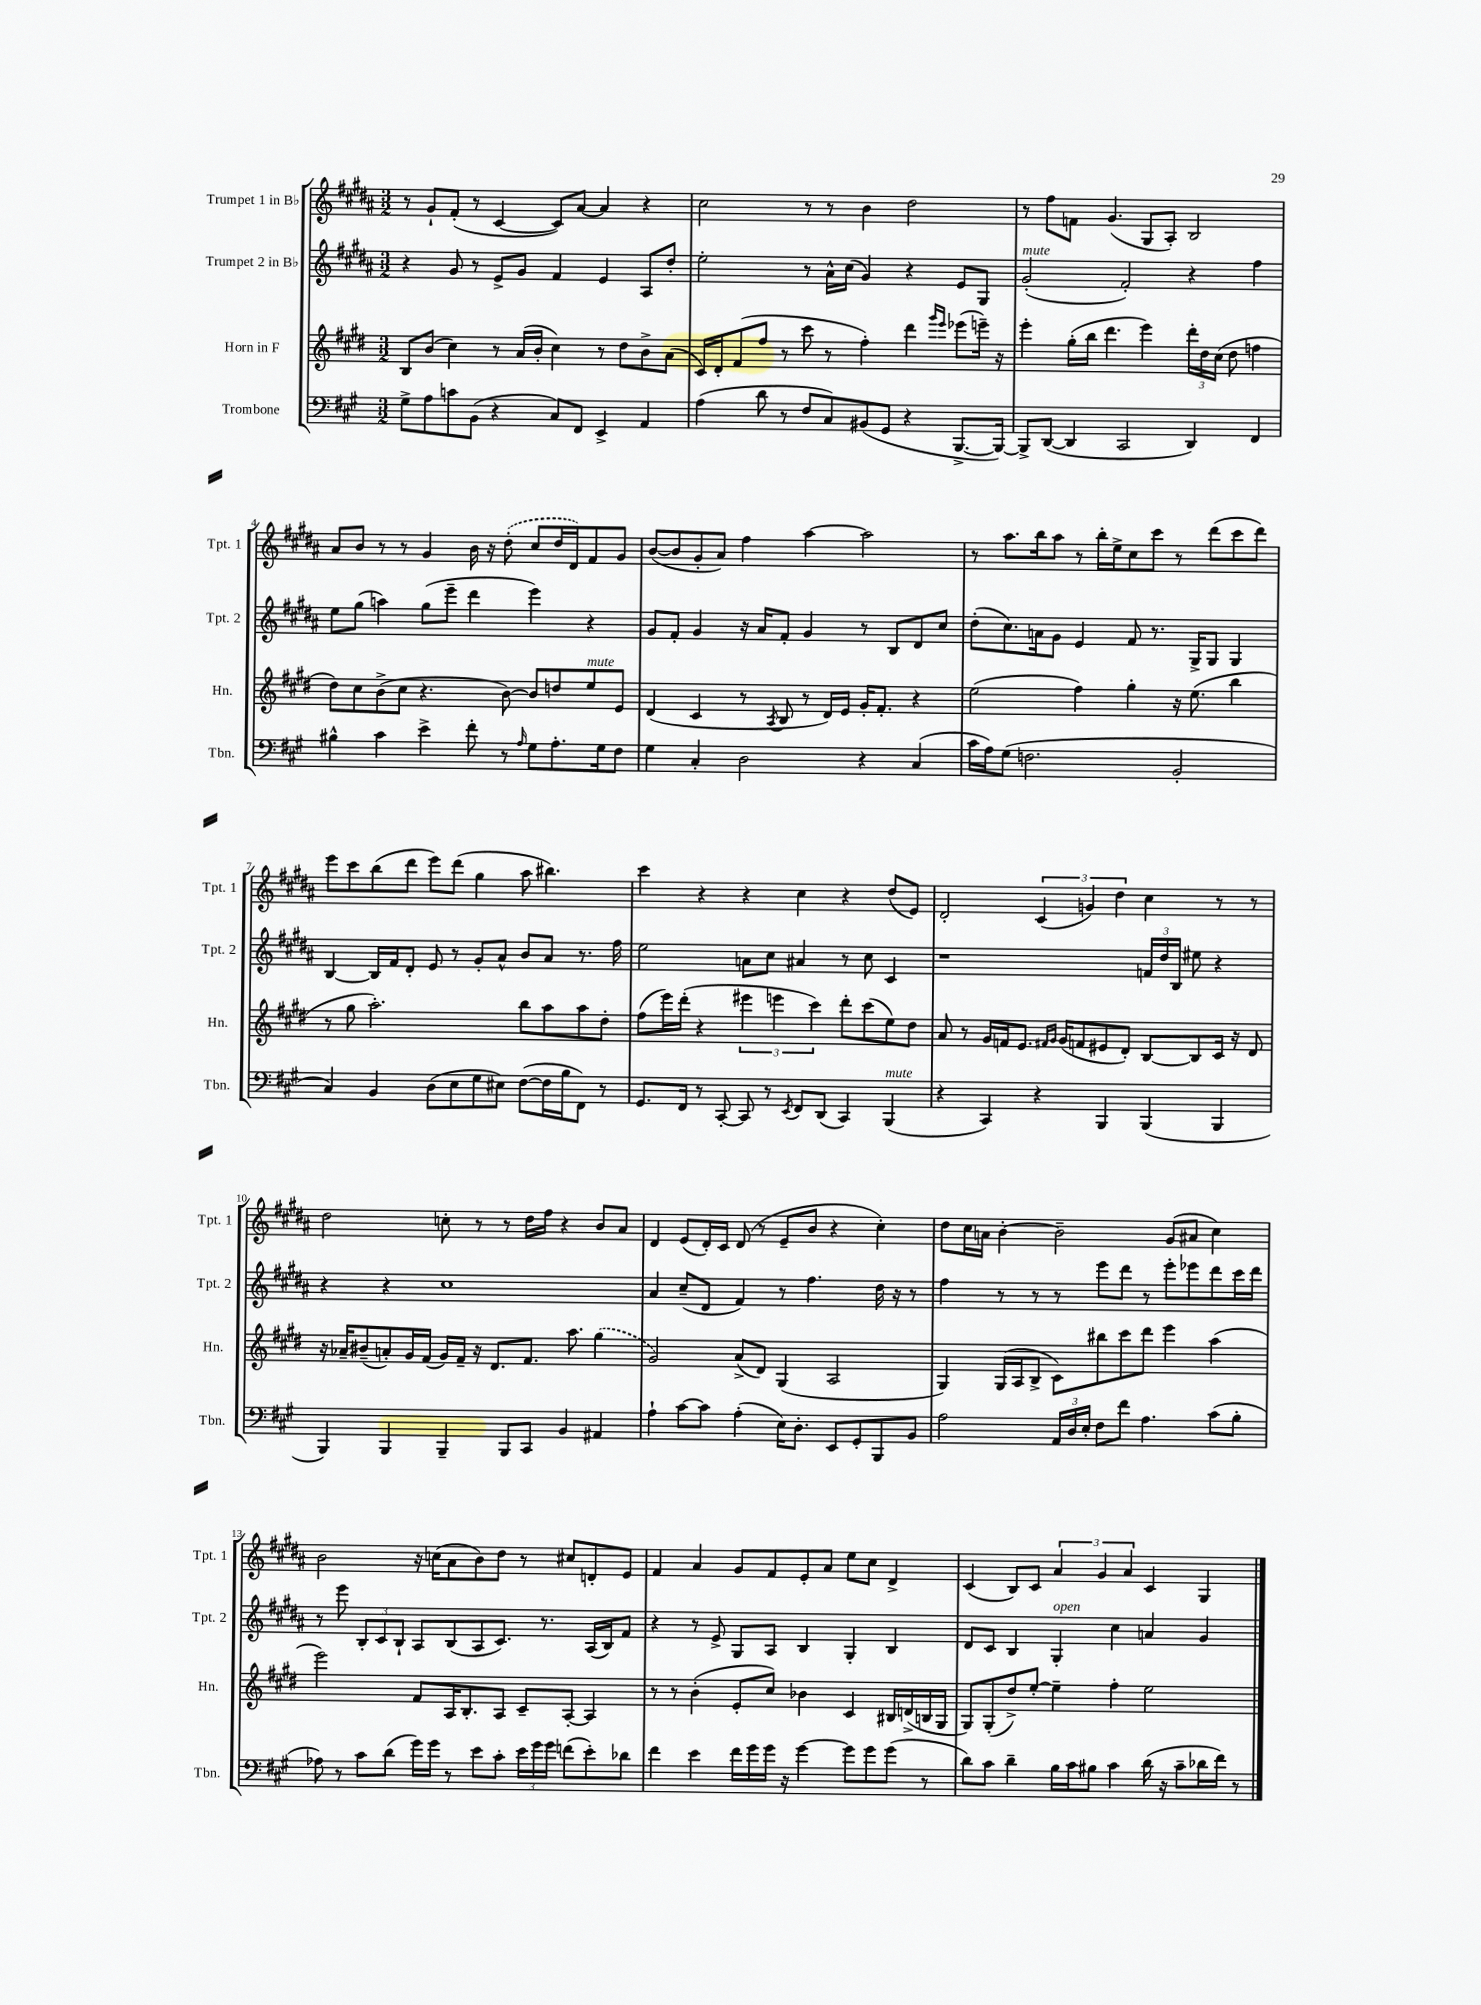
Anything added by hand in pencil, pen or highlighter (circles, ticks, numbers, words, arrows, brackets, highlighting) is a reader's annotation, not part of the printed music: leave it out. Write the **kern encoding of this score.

**kern	**kern	**kern	**kern
*part4	*part3	*part2	*part1
*staff4	*staff3	*staff2	*staff1
*I"Trombone	*I"Horn in F	*I"Trumpet 2 in B♭	*I"Trumpet 1 in B♭
*I'Tbn.	*I'Hn.	*I'Tpt. 2	*I'Tpt. 1
*clefF4	*clefG2	*clefG2	*clefG2
*k[f#c#g#]	*k[f#c#g#d#]	*k[f#c#g#d#a#]	*k[f#c#g#d#a#]
*M3/2	*M3/2	*M3/2	*M3/2
=1	=1	=1	=1
8G#^\L	8B/L	4r	8r
8A\	(8b/J	.	8g#`/L
8cn\	4cc#\)	8g#/	(8f#'/J
(8BB\J	.	8r	8r
4r	8r	8e^/L	[4c#/
.	(16a/LL	8g#/J	.
.	16b'/JJ	.	.
8C#/L)	4cc#\)	4f#/	8c#/L])
8FF#/J	.	.	[8a#/J
4EE^/	8r	4e/	4a#/]
.	8dd#\L	.	.
4AA/	8b^\	8A#/L	4r
.	(8a\J	8dd#'/J	.
=2	=2	=2	=2
(4A\	16c#/LL)	2ee'\	2cc#\
.	16d#'/J	.	.
.	(8f#/	.	.
8d\	8ff#/J	.	.
8r	8r	.	.
8F#/L	8ccc#\	8r	8r
8C#/)	8r	16a#^^\LL	8r
.	.	(16cc#\JJ	.
(8BB#X/	4ff#'\)	4g#/)	4b\
8GG#/J	.	.	.
4r	4ddd#\	4r	2dd#\
.	16qqggg#/LL	.	.
.	16qqeee/JJ	.	.
[8.BBB^/L	(8eee-X\L	8e/L	.
.	16eeen~\Jk)	8G#/J	.
16BBB/Jk_)	16r	.	.
=3	=3	=3	=3
!	!	!LO:TX:a:i:t=mute	!
8BBB^/L]	4eee'\	(2g#'/	8r
([8DD/J	.	.	8ff#\L
4DD/]	(16gg#'\LL	.	8fn\J
.	16bb\JJ	.	.
.	4.ddd#\	.	(4.g#/
2CC#/	.	2f#'/)	.
.	4eee\)	.	8G#/L
.	.	.	8A#'/J)
4DD/)	24ddd#'\LL	4r	2B/
.	24dd#\	.	.
.	(24cc#\JJ	.	.
.	8dd#\	.	.
4FF#/	4ffn\	4ff#\	.
!!LO:LB:g=z
=4	=4	=4	=4
4B#X^^\	8dd#\L)	8ee\L	8a#/L
.	8cc#\	(8gg#\J	8b/J
4c#\	(8b^\	4aan\)	8r
.	8cc#\J	.	8r
4e^\	4.r	(8gg#\L	4g#/
.	.	8eee~\J	.
8f#'\	.	4ddd#\	16b\
.	.	.	16r
8r	[8b\)	.	(8dd#'\
16qqA/	.	.	.
8G#\L	8b/L]	4eee\)	8cc#/L
8.A'\	8ddn/	.	16dd#/L
.	.	.	16d#/J)
!	!LO:TX:a:i:t=mute	!	!
.	8ee/	4r	8f#/
16G#\k	.	.	.
8F#\J	8e/J	.	8g#/J
=5	=5	=5	=5
4G#\	(4d#/	8g#/L	([8b/L
.	.	8f#'/J	8b/]
4C#'/	4c#/	4g#/	8g#'/
.	.	.	8a#/J)
2D\	8r	16r	4ff#\
.	.	16a#/KL	.
.	8qA/	.	.
.	8B/	8f#'/J	.
.	8r	4g#/	[4aa#\
.	16d#/LL)	.	.
.	16e/JJ	.	.
4r	16g#'/KL	8r	2aa#\]
.	8.f#'/J	.	.
.	.	8B/L	.
(4C#/	4r	8d#/	.
.	.	8cc#/J	.
=6	=6	=6	=6
16c#\LL	(2ee\	(8dd#'\L	8r
16A\J)	.	.	.
(8G#\J	.	8.cc#\)	8.aa#\L
2.Fn\	.	.	.
.	.	16an\k	16bb\k
.	.	8g#\J	8aa#\J
.	4ff#\)	4e/	8r
.	.	.	16bb'\LL
.	.	.	16ee^\J
.	4gg#'\	8f#/	8cc#\
.	.	8.r	8ccc#\J
2BB'/	16r	.	8r
.	(8.ee\	16G#^/KL	.
.	.	8G#/J	(8ddd#\L
.	4bb\	4G#/	8ccc#\
.	.	.	8ddd#\J)
!!LO:LB:g=z
=7	=7	=7	=7
4C#/)	8r	[4B/	8eee\L
.	8gg#\	.	8ccc#\
4BB/	2.aa'\)	16B/LL]	(8bb\
.	.	16f#/J	.
.	.	8d#'/J	8ddd#\J
(8D\L	.	8e/	8eee\L)
8E\	.	8r	(8ddd#\J
8G#\	.	8g#'/L	4gg#\
8E#X\J)	.	8a#^^/J	.
([8F#\L	8bb\L	8b/L	8aa#\
16F#\L]	8aa\	8a#/J	4.bb#X\)
16B\J	.	.	.
8FF#\J)	8aa\	8.r	.
8r	8dd#'\J	.	.
.	.	16ff#\	.
=8	=8	=8	=8
8.GG#/L	(8ff#\L	2ee\	4ccc#\
.	16eee\L)	.	.
16FF#/Jk	(16ddd#'\JJ	.	.
8r	4r	.	4r
[8CC#'/	.	.	.
8CC#/]	6eee#X\	8an\L	4r
8r	.	8cc#\J	.
.	6eeen\	.	.
8qEE/	.	.	.
8FF#/L	.	4a#X/	4cc#\
.	6ccc#\)	.	.
(8DD/J	.	.	.
4CC#/)	8ddd#'\L	8r	4r
.	(8ccc#\	8cc#\	.
!LO:TX:a:i:t=mute	!	!	!
(4BBB/	8ee\)	4c#/	(8dd#/L
.	8dd#\J	.	8e/J)
=9	=9	=9	=9
4r	8a/	1r	2d#'/
.	8r	.	.
4CC#/)	16g#/LL	.	.
.	16fn/J	.	.
.	8.e/J	.	.
4r	.	.	(6c#/
.	16qqf#X/LL	.	.
.	16qqg#/JJ	.	.
.	(16g#/KL	.	.
.	8fn/	.	.
.	.	.	6gn/)
4BBB/	8e#X/	.	.
.	.	.	6dd#\
.	8d#'/J)	.	.
(4BBB/	[8B/L	24fn/LL	4cc#\
.	.	24dd#/	.
.	.	24B/JJ	.
.	8B/]	8ee#X\	.
4BBB/	16c#/Jk	4r	8r
.	16r	.	.
.	8d#/	.	8r
!!LO:LB:g=z
=10	=10	=10	=10
4BBB/)	16r	4r	2dd#\
.	16a-X~/KL	.	.
.	(8b#X~/	.	.
4BBB/	8an'/)	4r	.
.	16g#/L	.	.
.	(16f#/JJ	.	.
4BBB~/	16g#/LL)	1cc#	8ccn'\
.	16f#~/JJ	.	.
.	16r	.	8r
.	8.d#/L	.	.
8BBB/L	.	.	8r
8CC#/J	8.f#/J	.	16dd#\LL
.	.	.	16ff#\JJ
4BB/	.	.	4r
.	8.aa\	.	.
4AA#X/	(4gg#\	.	8b/L
.	.	.	8a#/J
=11	=11	=11	=11
4A`\	2g#/)	4a#/	4d#/
[8c#\L	.	(8cc#~/L	(8e/L
8c#\J]	.	8d#/J	16d#'/L)
.	.	.	16c#/JJ
(4A'\	(8a^/L	4f#/)	(8d#/
.	8d#/J)	.	8r
16E\KL)	(4G#/	8r	8e~/L
8.D'\J	.	.	.
.	.	4.ff#\	8b/J
8EE/L	2A/	.	4r
8GG#'/	.	.	.
8BBB/	.	16dd#\	4cc#'\)
.	.	16r	.
8BB/J	.	8r	.
=12	=12	=12	=12
2A\	4G#/)	4ff#\	8dd#\L
.	.	.	16cc#\L
.	.	.	16an\JJ
.	(16G#/LL	8r	[4b'\
.	16A/J	.	.
.	8B^/J	8r	.
24AA/LL	8c#\L)	8r	2b~\]
24D/	.	.	.
24E'/JJ	.	.	.
8F#\L	8bb#X\	8eee\L	.
8f#\J	8ccc#\	8ddd#\J	.
4.A\	8ddd#\J	8r	.
.	4eee\	8eee'\L	(8g#/L
.	.	8eee-X\	8a#X/J
(8c#\L	(4aa\	8ddd#\	4cc#\)
8B'\J	.	16ccc#\L	.
.	.	16ddd#\JJ	.
!!LO:LB:g=z
=13	=13	=13	=13
8A-X\)	2eee\)	8r	2b\
8r	.	8eee\	.
8c#\L	.	12B'/L	.
.	.	12c#/	.
(8d\J	.	.	.
.	.	12B`/J	.
16g#\LL)	8f#/L	8A#/L	16r
16g#\JJ	.	.	(16ccn\KL
8r	16A/K	(8B/	8a#\
.	8.B'/	.	.
8e\L	.	8A#/	8b\)
8c#'\J	8A/J	8.c#/J)	8dd#\J
24e\LL	8c#~/L	.	8r
24g#\	.	.	.
.	.	8.r	.
24g#\JJ	.	.	.
(8fn\L	[8A'/J	.	8cc#X/L
8e'\)	4A/]	(16A#/LL	8dn'/
.	.	16B/J)	.
8d-X\J	.	8f#/J	8e/J
=14	=14	=14	=14
4f#\	8r	4r	4f#/
.	8r	.	.
4e\	(4b'\	8r	4a#/
.	.	8e^/	.
16f#\LL	8e'/L	8G#/L	8g#/L
16g#\	.	.	.
16g#\JJ	8cc#/J)	8A#/J	8f#/
16r	.	.	.
[4g#\	4b-X\	4B/	8e'/
.	.	.	8a#/J
8g#\L]	4c#/	4G#'/	8ee\L
8g#\	.	.	8cc#\J
(8g#\J	16B#X/LL	4B/	4d#^/
.	(16dn^/	.	.
8r	16Bn/	.	.
.	16G#/JJ	.	.
=15	=15	=15	=15
8d\L)	8G#/L)	8d#/L	(4c#/
8c#\J	(8G#'/	8c#/J	.
4d~\	8dd#^/)	4B/	8B/L)
.	[8ee'/J	.	8c#/J
!	!	!LO:TX:a:i:t=open	!
16B\LL	4ee~\]	4G#'/	6a#/
16c#\J	.	.	.
8B#X\J	.	.	.
.	.	.	6g#/
4c#\	4ff#'\	4cc#\	.
.	.	.	6a#/
(16d\	2ee\	4an/	4c#/
16r	.	.	.
8c#~\L	.	.	.
16d-X\L	.	4g#/	4G#/
16f#\JJ)	.	.	.
8r	.	.	.
==	==	==	==
*-	*-	*-	*-
